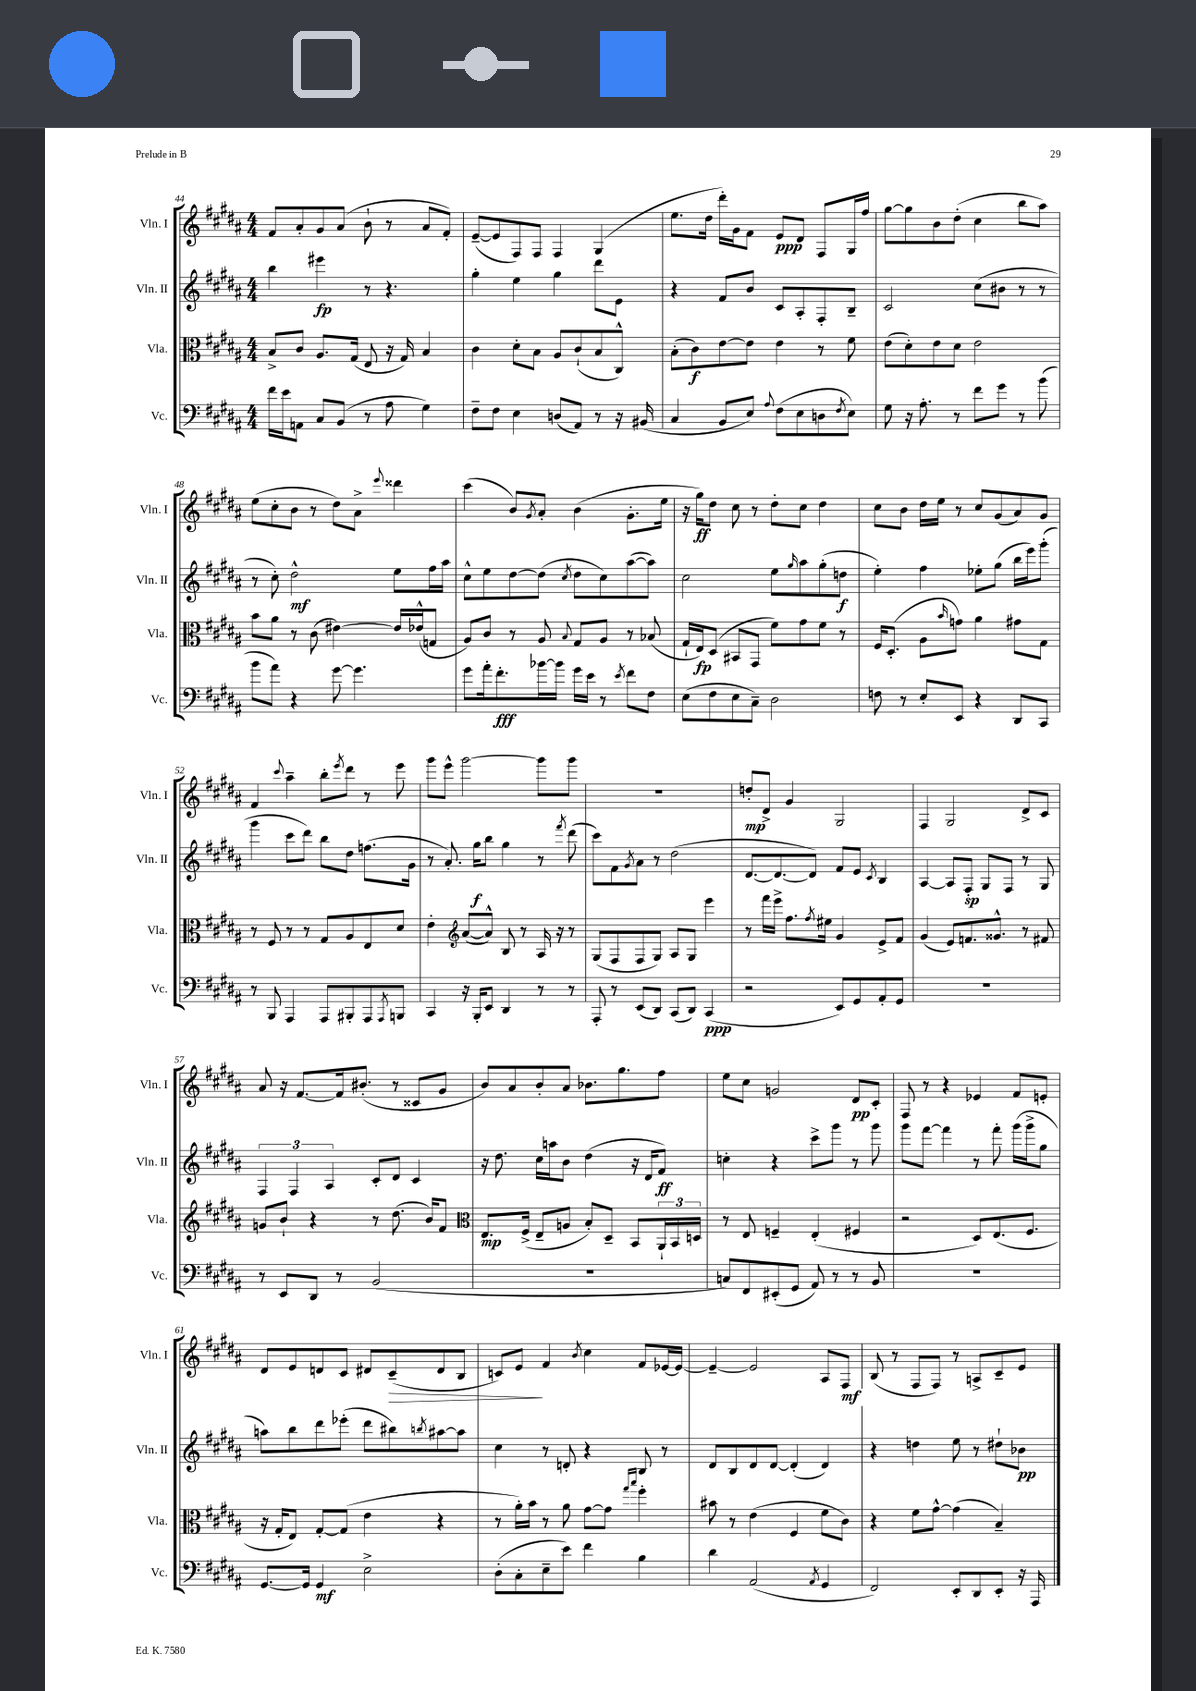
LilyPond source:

<<
\new StaffGroup <<
\new Staff = "s0" \with { instrumentName = "Vln. I" shortInstrumentName = "Vln. I" } {
    \clef treble \key b \major \numericTimeSignature \time 4/4
    fis'8 ais'8-. gis'8 ais'8( b'8-! r8 ais'8 fis'8-.) |
    e'8~--( e'8 fis8) fis8 fis4 gis4( |
    e''8. dis''16 dis'''16-.) gis'16 fis'8 e'8\ppp dis'8 fis8 gis16 fis''16 |
    gis''8~ gis''8 b'8 dis''8-.( cis''4 b''8 ais''8) |
    e''8( cis''8-. b'8 r8 dis''8) ais'8-> \appoggiatura { e'''8 } disis'''4 |
    cis'''4( b'8) \acciaccatura { gis'8 } ais'8-. b'4( gis'8.-. e''16 |
    r16 gis''16\ff) dis''8 cis''8 r8 dis''8-. cis''8 dis''4 |
    cis''8 b'8 dis''16 e''16 r8 cis''8 gis'8( ais'8) gis'8 |
    fis'4 \appoggiatura { cis'''8 } ais''4-- b''8-. \acciaccatura { e'''8 } dis'''8 r8 e'''8 |
    gis'''8 e'''8-^ gis'''2~ gis'''8 gis'''8 |
    R1 |
    d''8-.\mp dis'8-> gis'4 gis2 |
    fis4 gis2 dis'8-> cis'8 |
    ais'8 r16 fis'8.~ fis'16 bis'8.-.( r8 cisis'8 gis'8 |
    b'8) ais'8 b'8-. ais'8 bes'8. gis''8. fis''8 |
    e''8 cis''8 g'2 dis'8\pp cis'8-. |
    fis8 r8 r4 ees'4 fis'8 e'8-. |
    dis'8 e'8 d'8 cis'8 dis'8 cis'8--\>( dis'8 b8 |
    c'8) e'8\! fis'4 \acciaccatura { b'8 } cis''4 fis'8 ees'16~ ees'16~ |
    ees'4~-- ees'2 ais8 fis8\mf |
    b8( r8 fis8 fis8) r8 a8-> cis'8-- e'8 \bar "|." |
}
\new Staff = "s1" \with { instrumentName = "Vln. II" shortInstrumentName = "Vln. II" } {
    \clef treble \key b \major \numericTimeSignature \time 4/4
    b''4 eis'''4\fp r8 r4. |
    gis''4-. e''4 gis''4 dis'''8 e'8 |
    r4 fis'8 b'8 cis'8 ais8-. fis8-. b8-- |
    cis'2 cis''8( bis'8 r8 r8 |
    r8 cis''8-.) dis''2-^\mf e''8 fis''16 ais''16 |
    cis''8-^ e''8 dis''8~ dis''8( \acciaccatura { cis''8 } dis''8 cis''8) ais''8~( ais''8) |
    cis''2 e''8 \grace { gis''16 } ais''8 gis''8-.( d''8\f |
    e''4-.) fis''4 ees''8-. gis''8( b''16 e'''16) gis'''8-.( |
    gis'''4 cis'''8 dis'''8) b''8 dis''8 f''8.( gis'16 |
    r8 ais'8.-.) gis''16\f b''8 gis''4 r8 \acciaccatura { fis'''8 } dis'''8( |
    cis'''8) fis'8 \acciaccatura { gis'8 } ais'8 r8 dis''2( |
    dis'8.~ dis'8.~ dis'8) fis'8 e'8 \acciaccatura { cis'8 } b4 |
    ais4~ ais8 fis8-.\sp gis8 fis8 r8 gis8 |
    \tuplet 3/2 { fis4 fis4 ais4 } cis'8-. dis'8 cis'4 |
    r16 dis''8. cis''16 a''16 b'8 dis''4( r16 dis'16 fis'8\ff) |
    c''4-. r4 cis'''8-> gis'''8 r8 gis'''8 |
    gis'''8 fis'''8~ fis'''4 r8 fis'''8-. gis'''16( gis'''16-> gis''8 |
    a''8) b''8 dis'''8 ees'''8-.( dis'''8 bis''8) \acciaccatura { b''8 } ais''8~ ais''8 |
    cis''4 r8 d'8-. r4 b8 r8 |
    dis'8 b8 dis'8 dis'8~ dis'4-.( dis'4) |
    r4 d''4 e''8 r8 dis''8-! bes'8\pp \bar "|." |
}
\new Staff = "s2" \with { instrumentName = "Vla." shortInstrumentName = "Vla." } {
    \clef alto \key b \major \numericTimeSignature \time 4/4
    b8-> cis'8 ais8. gis16( e8 r16 gis16) b4 |
    cis'4 dis'8-. b8 ais8 cis'8-!( b8 cis8-^) |
    b8-.( cis'8\f) e'8~ e'8 e'4 r8 fis'8 |
    e'8( dis'8-.) e'8 dis'8 e'2 |
    b'8 ais'8 r8 cis'8( eis'4~) eis'16 ees'16-^( g8 |
    ais8) cis'8 r8 ais8 \appoggiatura { b8 } gis8 ais8 r8 bes8( |
    gis16-! e16\fp) dis8( bis,8 gis,8 fis'8) gis'8 fis'8 r8 |
    fis16 dis8.-.( ais8 \grace { b'16 } g'8) ais'4 gis'8 gis8 |
    r8 fis8 r8 r8 gis8 ais8 e8 dis'8 |
    e'4-. \clef treble ais'8~( ais'8-^) b8 r8 ais16 r16 r8 |
    gis8( fis8 fis8 gis8) ais8 gis8 e'''4 |
    r8 fis'''16 e'''16-> fis''8. \acciaccatura { fis''8 } eis''16 gis'4 e'8-> fis'8 |
    gis'4( e'8) f'8. gisis'8.-^ r8 fis'8 |
    g'8 b'8-! r4 r8 dis''8.( b'16) fis'8 |
    \clef alto e8.\mp fis16->( e8-- a8 b8-.) dis8-- b,8 \tuplet 3/2 { ais,16-! b,16 d16 } |
    r8 e8 f4-- e4-.( fis4 |
    r2 dis8) e8.( fis8. |
    r16 gis16-. e8) gis8~-. gis8( e'4 r4 |
    r8 ais'16-.) b'16 r8 ais'8 gis'8~ gis'8 \grace { gis''16 b''16 } fis''4-. |
    bis'8 r8 e'4( fis4 fis'8 cis'8) |
    r4 fis'8 gis'8~-^ gis'4( b4--) \bar "|." |
}
\new Staff = "s3" \with { instrumentName = "Vc." shortInstrumentName = "Vc." } {
    \clef bass \key b \major \numericTimeSignature \time 4/4
    fis'16 e'16 a,8 cis8 b,8( r8 ais8 gis4) |
    fis8-- fis8 e4 d8( ais,8) r8 r16 bis,16( |
    cis4 b,8 e8) \appoggiatura { ais8 } fis8( e8 d8 \acciaccatura { fis8 } e8) |
    gis8 r16 ais8.-. r8 fis'8 gis'8 r8 b'8( |
    b'8 ais'8) r4 gis'8~ gis'4. |
    gis'8 ais'16-. fis'8.-.\fff bes'16~ bes'16 gis'16 e'16 r8 \acciaccatura { e'8 } fis'8 fis8 |
    e8( fis8 e8 cis8--) dis2 |
    f8 r8 e8-. e,8 r4 dis,8 cis,8 |
    r8 b,,8 ais,,4 ais,,8 bis,,8-. ais,,8 \acciaccatura { ais,,8 } b,,8 |
    cis,4 r16 b,,16-. e,8 dis,4 r8 r8 |
    ais,,8-. r8 e,8( dis,8) cis,8( dis,8) cis,4\ppp( |
    r2 e,8) gis,8 ais,8-. gis,8 |
    R1 |
    r8 e,8 dis,8 r8 b,2( |
    R1 |
    c8) fis,8 eis,8-.( gis,8 ais,8) r8 r8 b,8 |
    R1 |
    gis,8.~ gis,16 gis,4\mf e2-> |
    dis8-.( cis8-. e8-- e'8) fis'4 b4 |
    dis'4 ais,2( \acciaccatura { ais,8 } gis,4 |
    fis,2) e,8-. dis,8 e,8-. r16 ais,,16 \bar "|." |
}
>>
>>
\layout { \context { \Score currentBarNumber = #44 } }
